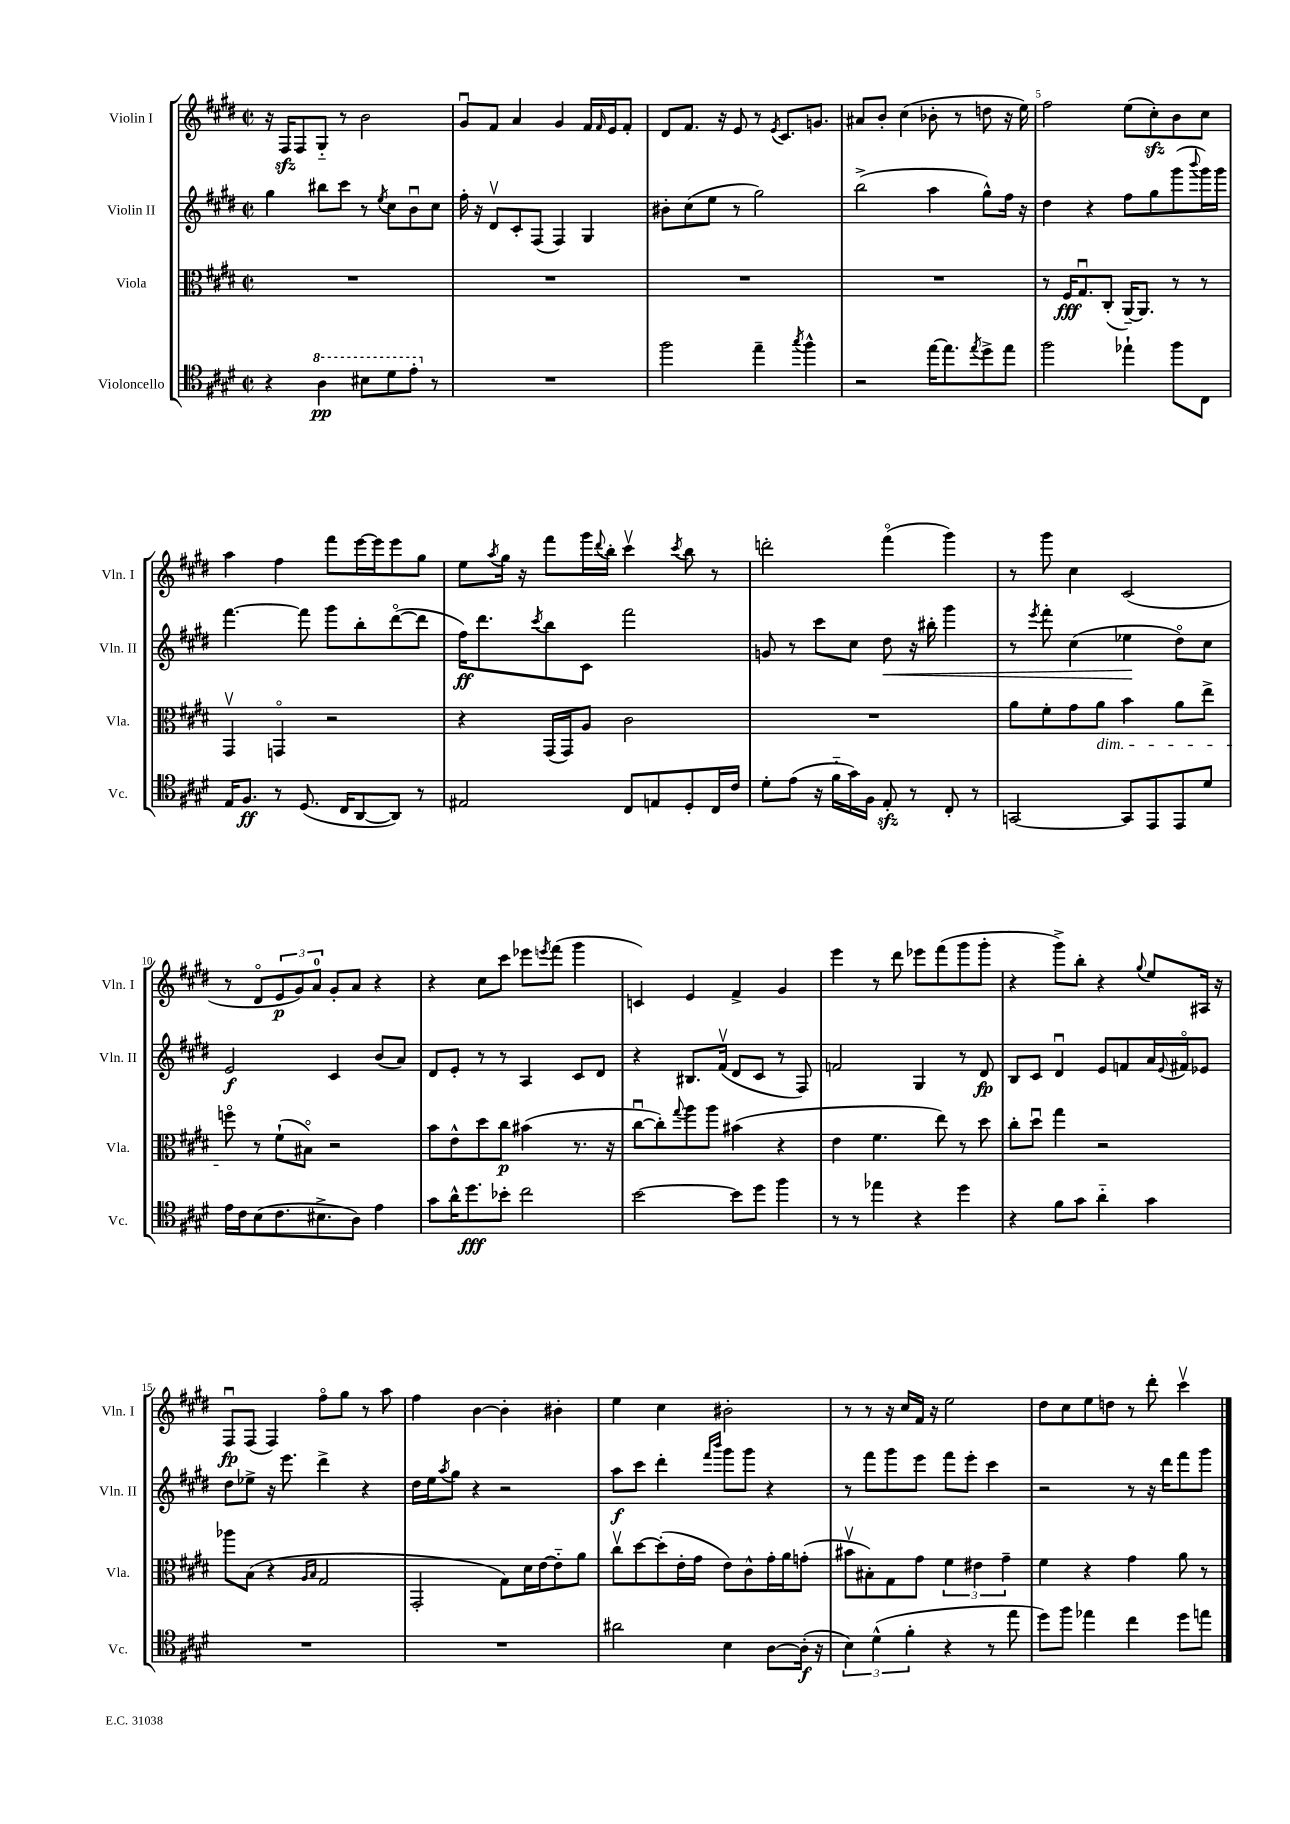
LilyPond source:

<<
\new StaffGroup <<
\new Staff = "s0" \with { instrumentName = "Violin I" shortInstrumentName = "Vln. I" } {
    \clef treble \key e \major \defaultTimeSignature \time 2/2
    r16 fis16\sfz fis8 gis8-_ r8 b'2 |
    gis'8\downbow fis'8 a'4 gis'4 fis'16 \grace { fis'16 } e'16 fis'8-. |
    dis'8 fis'8. r16 e'8 r8 \acciaccatura { e'8 } cis'8. g'8. |
    ais'8 b'8-. cis''4( bes'8-. r8 d''8 r16 e''16) |
    fis''2 e''8( cis''8-.\sfz) b'8 cis''8 |
    a''4 fis''4 fis'''8 e'''16~ e'''16 e'''8 gis''8 |
    e''8 \acciaccatura { a''8 } gis''16 r16 fis'''8 gis'''16 \appoggiatura { dis'''8 } b''16-. cis'''4\upbow \acciaccatura { cis'''8 } b''8 r8 |
    d'''2-. fis'''4\flageolet( gis'''4) |
    r8 gis'''8 cis''4 cis'2( |
    r8 dis'8\flageolet \tuplet 3/2 { e'8\p gis'8) a'8-0 } gis'8-. a'8 r4 |
    r4 cis''8 cis'''8 ees'''8 \acciaccatura { e'''8 } fis'''8( gis'''4 |
    c'4) e'4 fis'4-> gis'4 |
    e'''4 r8 dis'''8 ees'''8 fis'''8( gis'''8 gis'''8-. |
    r4 gis'''8->) b''8-. r4 \appoggiatura { gis''8 } e''8 ais16 r16 |
    fis8\downbow\fp fis8( fis4) fis''8\flageolet gis''8 r8 a''8 |
    fis''4 b'4~ b'4-. bis'4-. |
    e''4 cis''4 bis'2-. |
    r8 r8 r16 cis''16 fis'16 r16 e''2 |
    dis''8 cis''8 e''8 d''8 r8 dis'''8-. cis'''4\upbow \bar "|." |
}
\new Staff = "s1" \with { instrumentName = "Violin II" shortInstrumentName = "Vln. II" } {
    \clef treble \key e \major \defaultTimeSignature \time 2/2
    gis''4 bis''8 cis'''8 r8 \acciaccatura { e''8 } cis''8 b'8\downbow cis''8 |
    fis''16-. r16 dis'8\upbow cis'8-. fis8( fis4) gis4 |
    bis'8-. cis''8( e''8 r8 gis''2) |
    b''2->( a''4 gis''8-^) fis''16 r16 |
    dis''4 r4 fis''8 gis''8 gis'''8( \appoggiatura { b'''8 } gis'''16) gis'''16 |
    fis'''4.~ fis'''8 gis'''8 b''8-. dis'''8~\flageolet( dis'''8 |
    fis''16\ff) dis'''8. \acciaccatura { cis'''8 } b''8 cis'8 fis'''2 |
    g'8 r8 cis'''8 cis''8 dis''8\< r16 bis''16-. gis'''4 |
    r8 \acciaccatura { e'''8 } fis'''8-. cis''4( ees''4\! dis''8\flageolet) cis''8 |
    e'2\f cis'4 b'8( a'8) |
    dis'8 e'8-. r8 r8 a4 cis'8 dis'8 |
    r4 bis8. fis'16\upbow( dis'8 cis'8 r8 fis8) |
    f'2 gis4 r8 dis'8\fp |
    b8 cis'8 dis'4\downbow e'8 f'8 a'16 \appoggiatura { e'8 } fis'16\flageolet ees'8 |
    dis''8 ees''8-> r16 e'''8. dis'''4-> r4 |
    dis''16 e''16 \acciaccatura { a''8 } gis''8 r4 r2 |
    a''8\f cis'''8 dis'''4-. \grace { fis'''16 b'''16 } gis'''8 gis'''8 r4 |
    r8 fis'''8 gis'''8 e'''8 fis'''8 e'''8-. cis'''4 |
    r2 r8 r16 dis'''16 fis'''8 gis'''8 \bar "|." |
}
\new Staff = "s2" \with { instrumentName = "Viola" shortInstrumentName = "Vla." } {
    \clef alto \key e \major \defaultTimeSignature \time 2/2
    R1 |
    R1 |
    R1 |
    R1 |
    r8 fis16\fff gis8.\downbow cis8-.( a,16~--) a,8. r8 r8 |
    gis,4\upbow g,4\flageolet r2 |
    r4 gis,16( gis,16) a8 cis'2 |
    R1 |
    a'8 fis'8-. gis'8 a'8\dim b'4 a'8 e''8-> |
    f''8\flageolet\! r8 fis'8-!( bis8\flageolet) r2 |
    b'8 e'8-^ dis''8 cis''8\p bis'4( r8. r16 |
    cis''8~\downbow cis''8-.) \appoggiatura { gis''8 } a''8 a''8 bis'4( r4 |
    e'4 fis'4. e''8) r8 dis''8 |
    cis''8-. dis''8\downbow gis''4 r2 |
    aes''8 b8( r4 \grace { a16 b16 } gis2 |
    gis,2-. gis8) dis'16 e'16~ e'8-_ a'8 |
    cis''8\upbow dis''8~ dis''8-.( e'16-. gis'16 e'8) cis'8-^ gis'16-. a'16 g'8-.( |
    bis'8\upbow bis8-.) gis8 gis'8 \tuplet 3/2 { fis'4 eis'4 gis'4-- } |
    fis'4 r4 gis'4 a'8 r8 \bar "|." |
}
\new Staff = "s3" \with { instrumentName = "Violoncello" shortInstrumentName = "Vc." } {
    \clef tenor \key e \major \defaultTimeSignature \time 2/2
    r4 \ottava #1 a'4\pp bis'8 dis''8 e''8-. \ottava #0 r8 |
    R1 |
    fis''2 e''4-- \acciaccatura { gis''8 } fis''4-^ |
    r2 e''16~ e''8. \acciaccatura { e''8 } dis''8-> e''8 |
    fis''2 ees''4-! fis''8 cis8 |
    e16 fis8.\ff r8 dis8.( cis16 a,8~ a,8) r8 |
    eis2 cis8 e8 dis8-. cis16 cis'16 |
    dis'8-. e'8( r16 fis'16-_ gis'16) fis16 e8-.\sfz r8 cis8-. r8 |
    g,2~ g,8 e,8 e,8 dis'8 |
    e'16 cis'16 b8( cis'8. bis8.-> a8) e'4 |
    gis'8 a'16-^ dis''8.\fff bes'8-. cis''2 |
    b'2~ b'8 dis''8 fis''4 |
    r8 r8 ees''4 r4 dis''4 |
    r4 fis'8 gis'8 a'4-_ gis'4 |
    R1 |
    R1 |
    ais'2 b4 a8~ a16-.\f( r16 |
    \tuplet 3/2 { b4) dis'4-^( fis'4-. } r4 r8 e''8 |
    dis''8) fis''8 ees''4 cis''4 dis''8 e''8 \bar "|." |
}
>>
>>
\layout { \context { \Score \override BarNumber.break-visibility = ##(#f #t #t) barNumberVisibility = #(every-nth-bar-number-visible 5) } }
